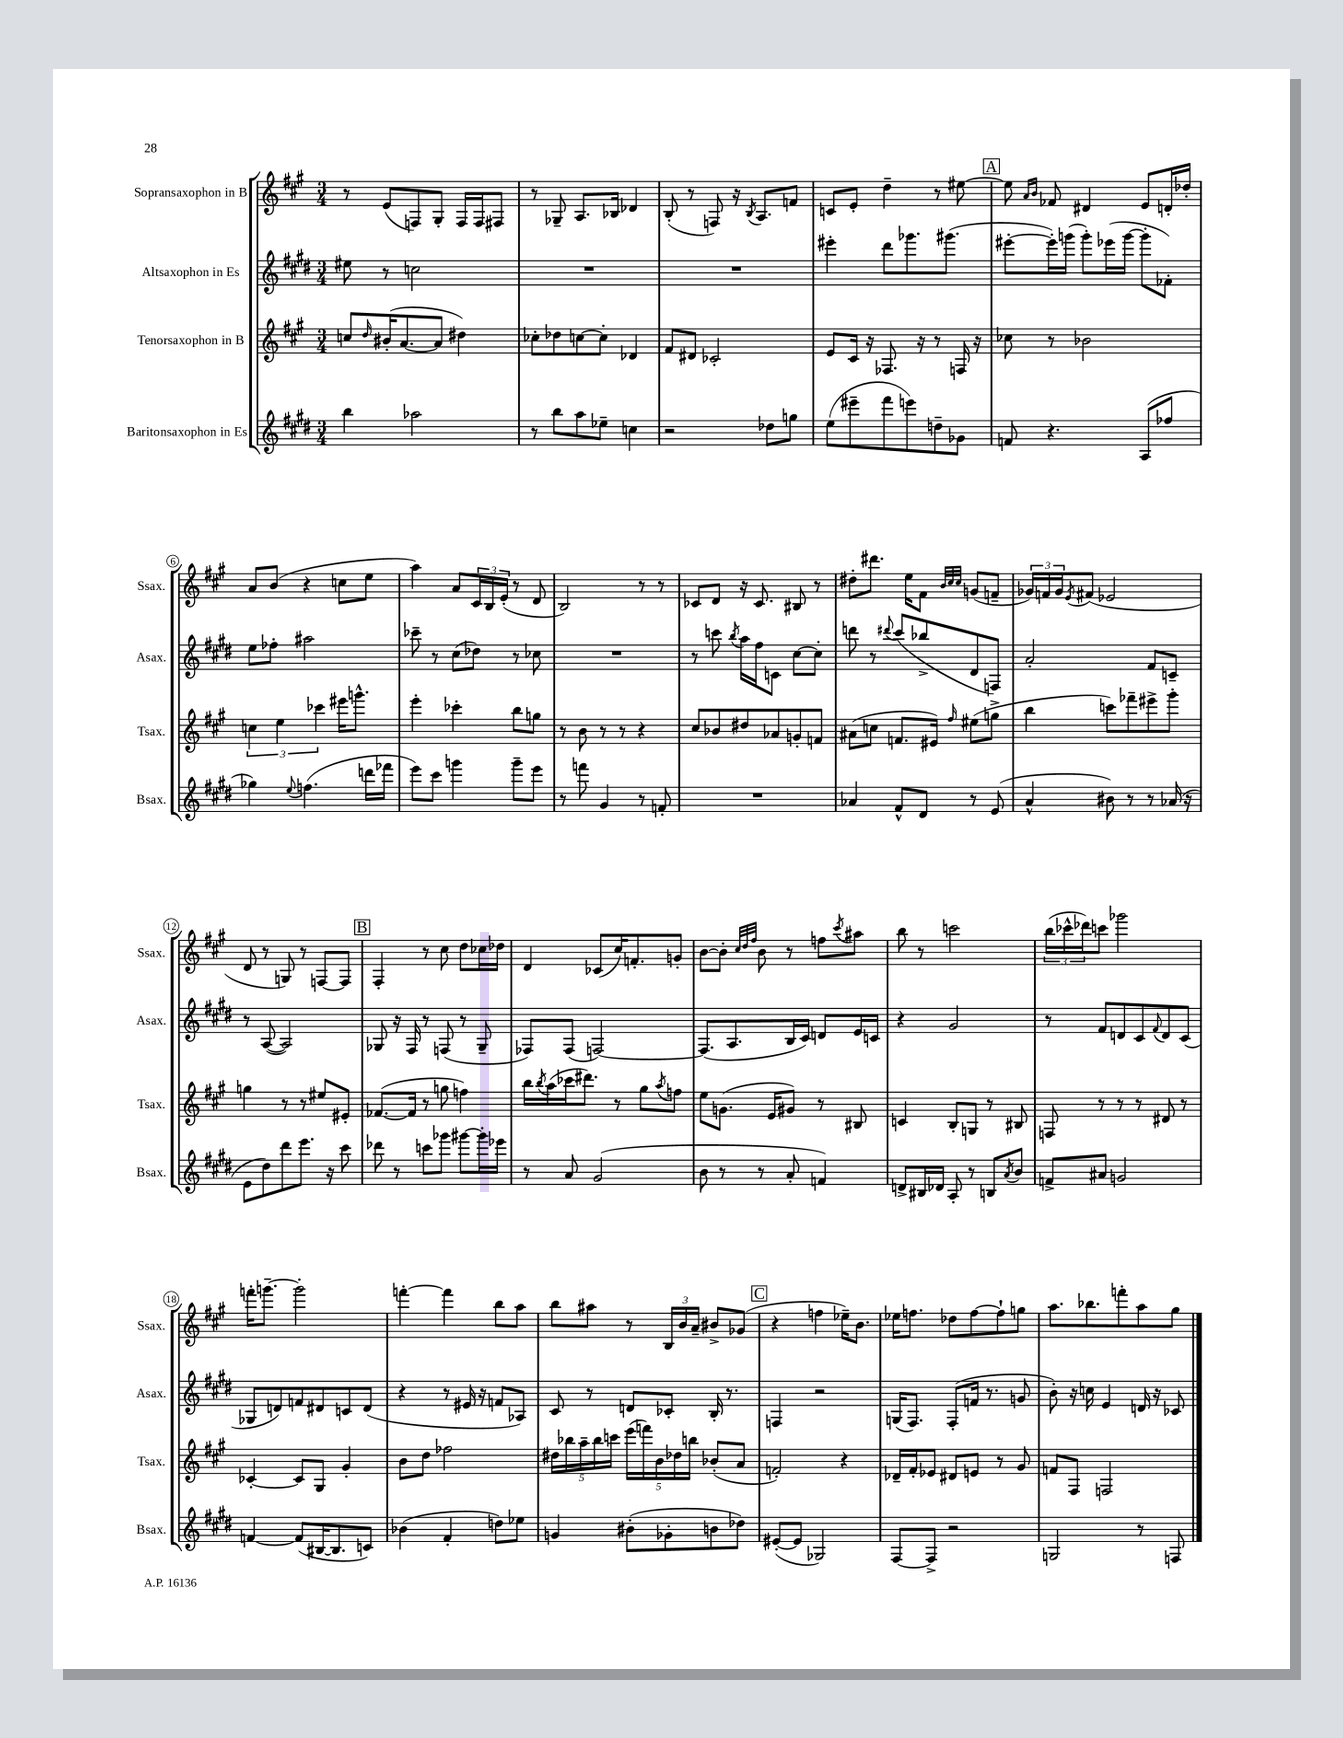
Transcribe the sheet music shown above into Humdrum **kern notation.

**kern	**kern	**kern	**kern
*part4	*part3	*part2	*part1
*staff4	*staff3	*staff2	*staff1
*I"Baritonsaxophon in Es	*I"Tenorsaxophon in B	*I"Altsaxophon in Es	*I"Sopransaxophon in B
*I'Bsax.	*I'Tsax.	*I'Asax.	*I'Ssax.
*clefG2	*clefG2	*clefG2	*clefG2
*k[f#c#g#d#]	*k[f#c#g#]	*k[f#c#g#d#]	*k[f#c#g#]
*M3/4	*M3/4	*M3/4	*M3/4
=1	=1	=1	=1
4bb\	8ccn/L	8ee#X\	8r
.	16qqdd/	.	.
.	(16b#X'/K	8r	(8e/L
.	[8.a/	.	.
2aa-X\	.	2ccn\	8Fn/)
.	8a/J]	.	8G#'/J
.	4dd#X\)	.	16F/LL
.	.	.	16F/J
.	.	.	8F#X/J
=2	=2	=2	=2
8r	8cc-X'\L	2.r	8r
8bb\L	8dd-X\	.	8G-X~/
8aa\	[8ccn\	.	8.A/L
8ee-X~\J	8cc'\J]	.	.
.	.	.	16B-X/Jk
4ccn\	4d-X/	.	4d-X/
=3	=3	=3	=3
2r	8f#/L	2.r	(8B'/
.	8d#X/J	.	8r
.	2c-X'/	.	8Fn/)
.	.	.	16r
.	.	.	8qB/
.	.	.	8.A/L
8dd-X\L	.	.	.
8ggn\J	.	.	8fn/J
=4	=4	=4	=4
(8ee\L	8e/L	4eee#X'\	8cn/L
8eee#X~\	16c#/Jk	.	8e'/J
.	16r	.	.
8fff#\	8.F-X/	8ddd#\L	4dd~\
8eeen\)	.	8.ggg-X\	.
.	16r	.	.
8ddn~\	8r	.	8r
.	.	(8.ggg#X\J	.
8g-X\J	16Fn/	.	[8ee#X\
.	16r	.	.
!!LO:REH:place=s1:t=A
=5	=5	=5	=5
8fn/	8cc-X\	[8eee#X'\L	8ee#\]
.	.	.	16qqa/LL
.	.	.	16qqb/JJ
4.r	8r	16eee#'\L])	8f-X/
.	.	(16gggn\JJ	.
.	2b-X\	8ggg'\L)	4d#X/
.	.	(16eee-X\L	.
.	.	[16ggg\JJ	.
(8A/L	.	8ggg'\L]	8e/L
8ff-X/J	.	8f-X'\J)	16dn'/L
.	.	.	16dd-X'/JJ
!!LO:LB:g=z
=6	=6	=6	=6
4gg-X\)	6ccn\	8ee\L	8a/L
.	.	8ff-X'\J	(8b/J
.	6ee\	.	.
8qqee/	.	.	.
(4.ffn\	.	2aa#X\	4r
.	6ccc-X\	.	.
.	16eee#X\KL	.	8ccn\L
.	8.gggn^^\J	.	.
16dddn\LL	.	.	8ee\J
16fff-X\JJ	.	.	.
=7	=7	=7	=7
8eee\L)	4eee'\	8ccc-X~\	4aa\)
8ccc#\J	.	8r	.
4gggn\	4ccc-X'\	(8cc#\L	8a/L
.	.	8dd-X\J)	24c#/L
.	.	.	24B/
.	.	.	(24e'/JJ
8ggg~\L	8bb\L	8r	8r
8eee\J	8ggn\J	8cc-X\	8d/
=8	=8	=8	=8
8r	8r	2.r	2B/)
8fffn\	8b\	.	.
4g#/	8r	.	.
.	8r	.	.
8r	4r	.	8r
8fn'/	.	.	8r
=9	=9	=9	=9
2.r	8cc#/L	8r	8c-X/L
.	8b-X/	8cccn\	8d/J
.	.	8qbb/	.
.	8dd#X/	16aa\LL	16r
.	.	16ff#\J	8.c-/
.	8a-X/	8cn\J	.
.	8gn'/	[8cc#\L	8B#X/
.	8fn/J	8cc#'\J]	8r
=10	=10	=10	=10
4a-X/	(8a#X\L	8dddn\	8dd#X'\L
.	8ccn\J	8r	8.ddd#X\J
.	.	8qqddd#X/	.
8f#^^/L	8.fn/L	(8ccc#/L	.
.	.	.	16ee\KL
8d#/J	.	8bb-X^/	8f#\J
.	16e#X/Jk)	.	.
.	.	.	32qqb/LLL
.	.	.	32qqcc#/
.	16qqff#/	.	32qqcc#/JJJ
8r	(8ee#X\L	8d#/	(8gn/L
(8e/	8ggn^\J	8Fn/J)	8fn~/J
=11	=11	=11	=11
4a^^/	4bb\	2a'/	24g-X/LL)
.	.	.	24fn/
.	.	.	24g-/J
.	.	.	8qe/
.	.	.	(8f#X/J
8b#X\)	8cccn\L)	.	2e-X/
8r	8fff-X~\	.	.
8r	8eee#X^\	8f#/L	.
(16a-X/	8ggg#'\J	8cn~/J	.
16r	.	.	.
!!LO:LB:g=z
=12	=12	=12	=12
8e\L	4ggn\	8r	8d/
8dd#\)	.	([8A/	8r
8ddd#\	8r	2A/])	8Gn/)
8.eee\J	8r	.	8r
.	8ee#X/L	.	[8Fn/L
16r	.	.	.
8ccc#\	8e#X'/J	.	8F/J]
!!LO:REH:place=s1:t=B
=13	=13	=13	=13
8ddd-X\	([8.f-X/L	8G-X/	4F#'/
8r	.	16r	.
.	16f-/Jk]	16F#/	.
8cccn\L	8r	8r	8r
8ggg-X\J	8ggn\	(8Fn/	8cc#\
[8ggg#X\L	4ffn\)	8r	8dd\L
16ggg#'\L]	.	8G-~/	16cc-X\L
16eee-X\JJ	.	.	16dd-X\JJ
=14	=14	=14	=14
8r	16bb\LL	8F-X/L)	4d/
.	8qbb/	.	.
.	(16aa\	.	.
8a/	16ccc-X\J	(8F-/J	.
.	8.ddd#X\J)	.	.
(2g#/	.	[2Fn/)	(8c-X/L
.	8r	.	16cc#/K)
.	.	.	8.fn'/
.	8gg#\L	.	.
.	8qaa/	.	.
.	8ffn\J	.	8gn'/J
=15	=15	=15	=15
8b\	8ee\L	(8.F/L]	[8b\L
8r	(8.gn\J	.	8b'\J]
.	.	8.A/	.
.	.	.	32qqcc#/LLL
.	.	.	32qqdd/
.	.	.	32qqff#/JJJ
8r	.	.	8b\
.	16e/KL	.	.
8a'/	8g#X/J)	16B/L	8r
.	.	16c#/JJ)	.
4fn/)	8r	8dn/L	8ffn\L
.	.	.	8qccc#/
.	8B#X/	16e/L	8aa#X\J
.	.	16cn/JJ	.
=16	=16	=16	=16
8dn^/L	4cn/	4r	8bb\
16B#X/L	.	.	8r
16d-X/JJ	.	.	.
8A'/	8B'/L	2g#/	2cccn\
8r	8Gn/J	.	.
8Bn/L	8r	.	.
8qa/	.	.	.
8b/J	8B#X/	.	.
=17	=17	=17	=17
8fn^/L	8Fn/	8r	(24bb\LL
.	.	.	24ccc-X^^\
.	.	.	24ddd-X\J)
8a#X/J	8r	8f#/L	8cccn\J
2gn/	8r	8dn/	2ggg-X\
.	8r	8c#/	.
.	.	8qqf#/	.
.	8d#X/	8d/	.
.	8r	(8c#/J	.
!!LO:LB:g=z
=18	=18	=18	=18
[4fn/	[4c-X'/	8G-X/L	16fffn'\KL
.	.	.	[8.gggn~\J
.	.	8dn/)	.
(8f/L]	8c-/L]	8fn/	2ggg'\]
[16B#X/K	8G#/J	8d#X/	.
8.B#/]	.	.	.
.	4g#'/	8cn/	.
8cn/J)	.	(8d#/J	.
=19	=19	=19	=19
(4b-X\	8b\L	4r	[4fffn'\
.	8dd\J	.	.
4f#'/	2ff-X\	8r	4fff\]
.	.	16e#X/	.
.	.	16r	.
8ddn\L)	.	8fn/L	8bb\L
8ee-X\J	.	8A-X/J)	8aa\J
=20	=20	=20	=20
4gn/	20dd#X\LL	8c#/	8bb\L
.	20bb-X\	.	.
.	20aa~\	.	.
.	.	8r	8aa#X\J
.	20bb-\	.	.
.	20cccn\JJ	.	.
(8b#X'\L	(20eee\LL	8dn/L	8r
.	20fffn\)	.	.
.	20b\	.	.
8g-X'\	.	8c-X'/J	24B/LL
.	20dd-X\	.	.
.	.	.	24b/
.	20bbn\JJ	.	.
.	.	.	24a~/JJ
8bn\	(8b-X'/L	16B'/	8b#X^/L
.	.	8.r	.
8dd-X\J)	8a/J	.	(8g-X/J
!!LO:REH:place=s1:t=C
=21	=21	=21	=21
([8e#X'/L	2fn'/)	4Fn/	4r
8e#/J]	.	.	.
2G-X/)	.	2r	4ffn\
.	4r	.	16ee-X~\KL)
.	.	.	8.b\J
=22	=22	=22	=22
[8F#/L	16d-X~/LL	(16Gn/KL	16ee-X\KL
.	16f#'/J	8.F#/J)	8.ffn\J
8F#^/J]	8e-X/J	.	.
2r	8d#X/L	(8F#'/L	8dd-X\L
.	8en/J	16fn/Jk	[8ff\
.	.	8.r	.
.	8r	.	8ff`\]
.	8g#/	8gn/	8ggn\J
=23	=23	=23	=23
2Gn/	8fn/L	8b'\)	8.aa\L
.	8F#/J	16r	.
.	.	16ccn\	8.bb-X\
.	2Fn/	4e/	.
.	.	.	8fffn'\
8r	.	16dn/	8aa\
.	.	16r	.
8Fn/	.	8c-X/	8gg#\J
==	==	==	==
*-	*-	*-	*-
